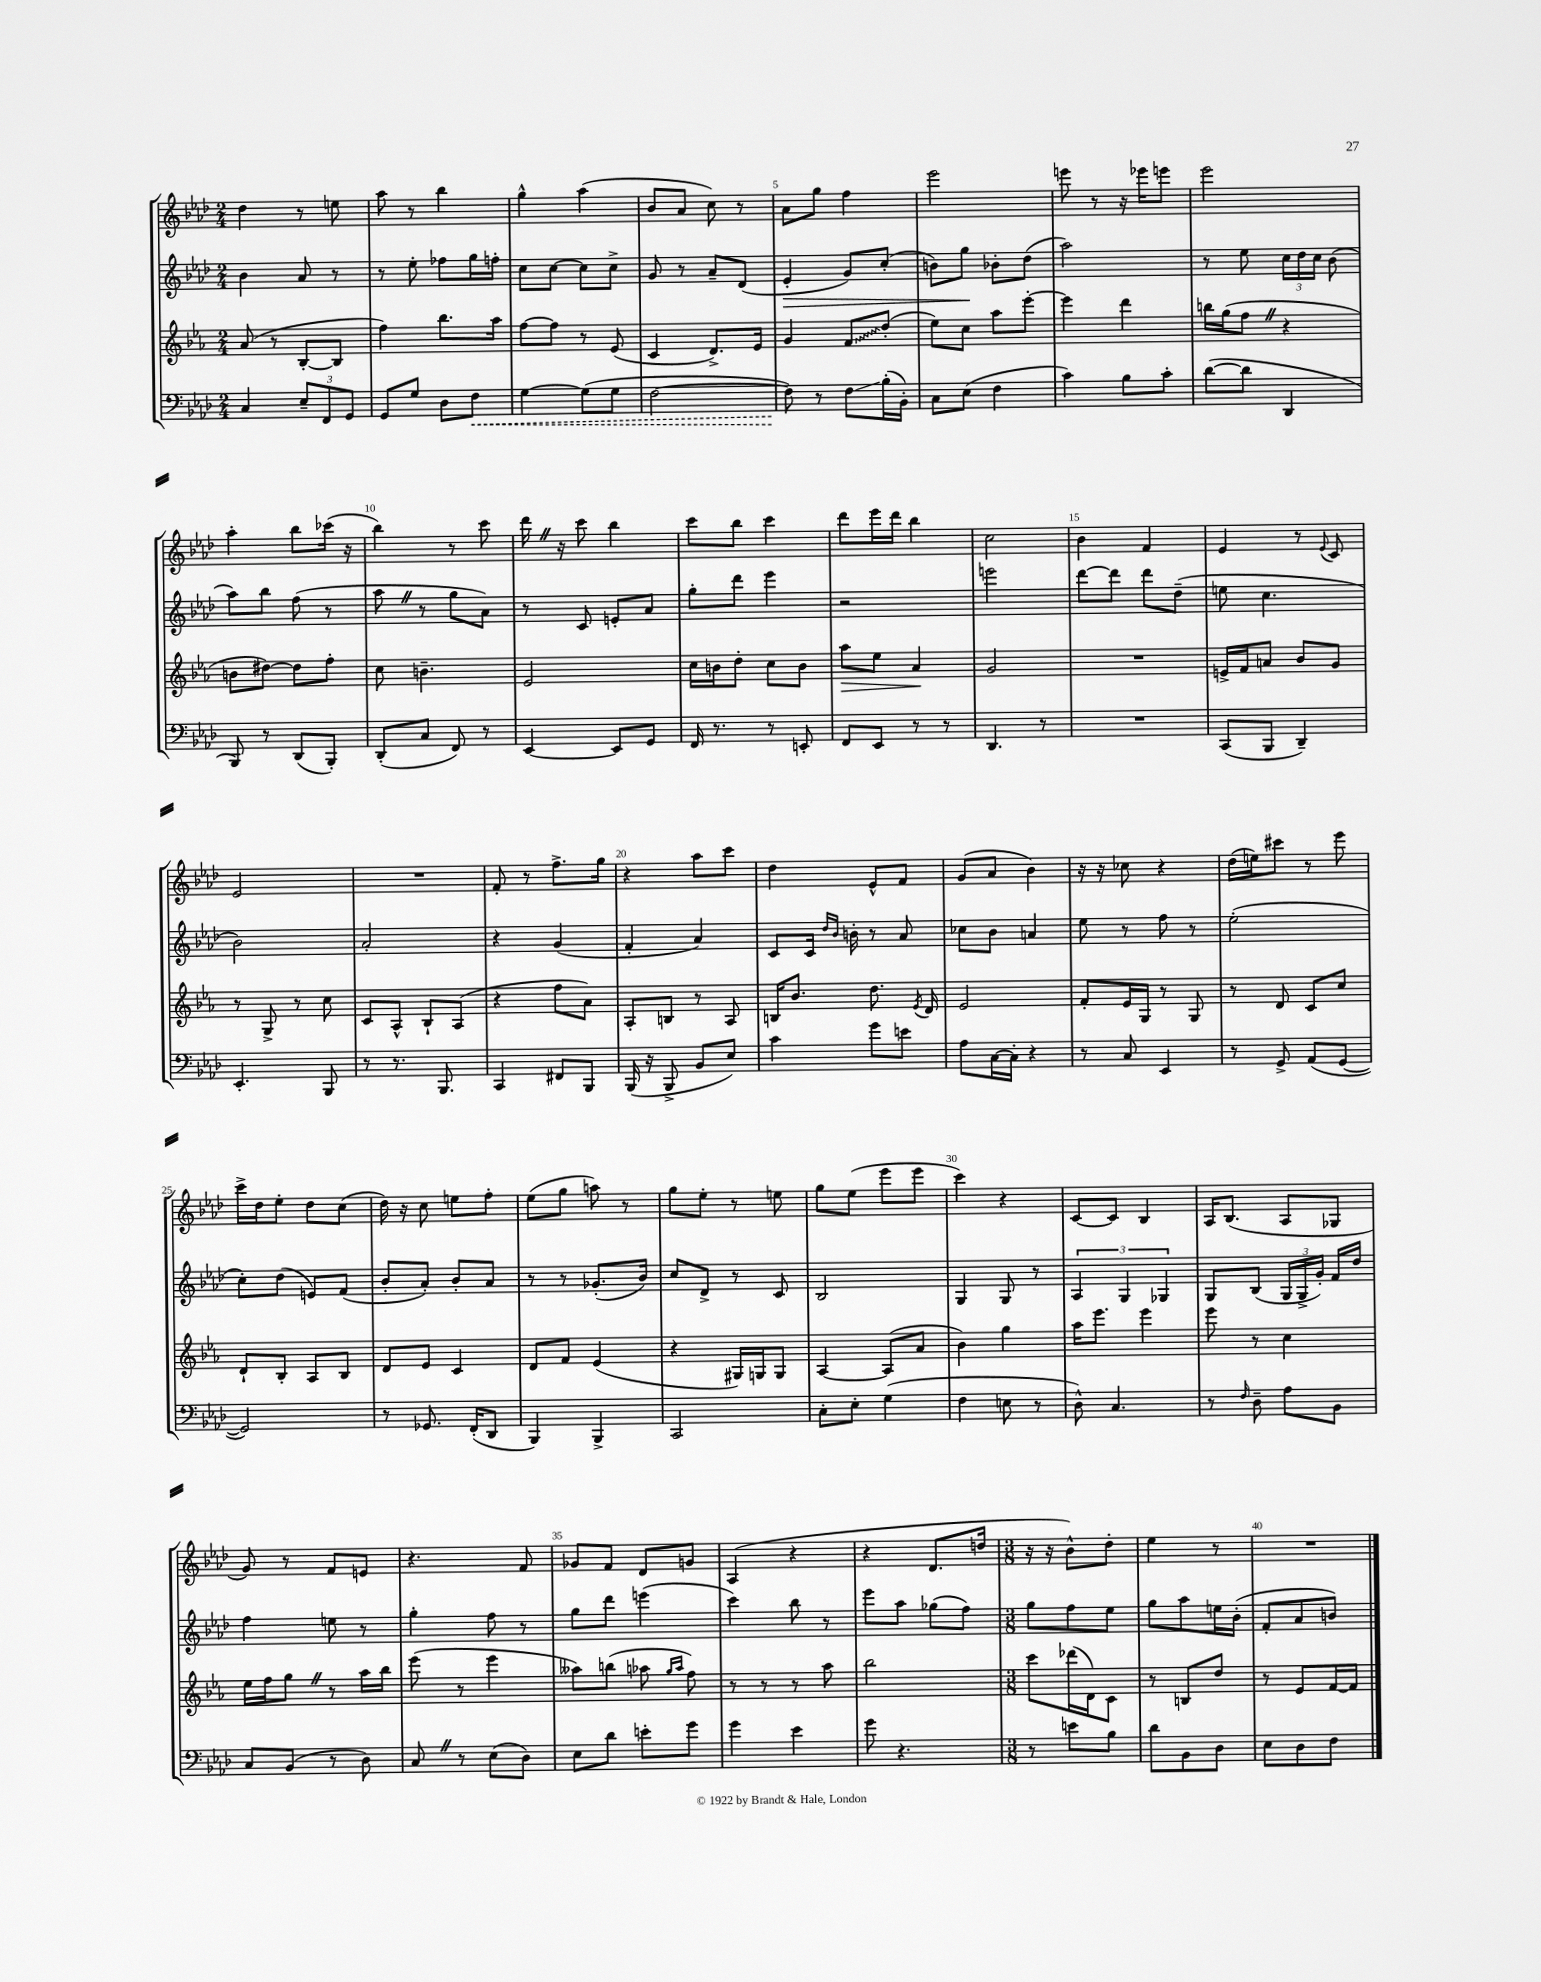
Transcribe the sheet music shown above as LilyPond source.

<<
\new StaffGroup <<
\new Staff = "s0" {
    \clef treble \key aes \major \numericTimeSignature \time 2/4
    \autoBeamOff des''4 r8 e''8 |
    aes''8 r8 bes''4 |
    g''4-^ aes''4( |
    bes'8[ aes'8] c''8) r8 |
    aes'8[ g''8] f''4 |
    ees'''2 |
    e'''8 r8 r16 ees'''16[ e'''8] |
    ees'''2 |
    aes''4-. bes''8[ ces'''16]( r16 |
    bes''4) r8 c'''8 |
    des'''16 \once \override BreathingSign.text = \markup { \musicglyph "scripts.caesura.straight" } \breathe r16 c'''8 bes''4 |
    c'''8[ bes''8] c'''4 |
    des'''8[ ees'''16 des'''16] bes''4 |
    c''2 |
    bes'4 f'4 |
    ees'4 r8 \appoggiatura { ees'8 } c'8 |
    ees'2 |
    R2 |
    f'8-. r8 f''8.[-> g''16] |
    r4 aes''8[ c'''8] |
    des''4 ees'8[-^ f'8] |
    g'8[( aes'8] bes'4) |
    r16 r16 ces''8 r4 |
    des''16[( e''16) cis'''8] r8 ees'''8 |
    c'''16[-> des''16 ees''8]-. des''8[ c''8]( |
    des''16) r16 c''8 e''8[ f''8]-. |
    ees''8[( g''8] a''8) r8 |
    g''8[ ees''8]-. r8 e''8 |
    g''8[ ees''8]( ees'''8[ ees'''8] |
    c'''4) r4 |
    c'8[~ c'8] bes4 |
    aes16[ bes8.]( aes8[ ges8] |
    g'8) r8 f'8[ e'8] |
    r4. f'8 |
    ges'8[ f'8] des'8[ g'8] |
    aes4( r4 |
    r4 des'8.[ d''16] |
    \numericTimeSignature \time 3/8 r16 r16 bes'8[-^) des''8]-. |
    ees''4 r8 |
    R4. \bar "|." |
}
\new Staff = "s1" {
    \clef treble \key aes \major \numericTimeSignature \time 2/4
    \autoBeamOff bes'4 aes'8 r8 |
    r8 ees''8-. fes''8[ g''16 f''16]-. |
    c''8[ c''8]~ c''8[ c''8]-> |
    g'8 r8 aes'8[-- des'8]( |
    ees'4-.\> g'8[) c''8]-.( |
    b'8[) g''8]\! bes'8[-. des''8]( |
    aes''2) |
    r8 ees''8 \tuplet 3/2 { c''16[ des''16 c''16] } bes'8( |
    aes''8[) bes''8] f''8( r8 |
    aes''8 \once \override BreathingSign.text = \markup { \musicglyph "scripts.caesura.straight" } \breathe r8 g''8[ aes'8]) |
    r8 c'8 e'8[-. aes'8] |
    g''8[-. des'''8] ees'''4 |
    r2 |
    e'''2 |
    des'''8[~ des'''8] des'''8[ des''8]--( |
    e''8 c''4. |
    bes'2) |
    aes'2-. |
    r4 g'4( |
    f'4-. aes'4) |
    c'8[ c'16] \grace { des''16[ bes'16] } b'16-. r8 aes'8 |
    ces''8[ bes'8] a'4 |
    ees''8 r8 f''8 r8 |
    ees''2-.( |
    c''8[-.) des''8]( e'8[) f'8]( |
    bes'8[-. aes'8]-.) bes'8[-. aes'8] |
    r8 r8 ges'8.[-.( bes'16]) |
    c''8[ des'8]-> r8 c'8 |
    bes2 |
    g4 g8 r8 |
    \tuplet 3/2 { aes4 g4 ges4 } |
    g8[ bes8]( \tuplet 3/2 { g16[ g16-> g'16]-.) } f'16[ des''16] |
    f''4 e''8 r8 |
    g''4-. f''8 r8 |
    g''8[ des'''8] e'''4( |
    c'''4) bes''8 r8 |
    ees'''8[ aes''8] ges''8[( f''8]) |
    \numericTimeSignature \time 3/8 g''8[ f''8 ees''8] |
    g''8[ aes''8 e''16 bes'16]-.( |
    f'8[-. aes'8 b'8]) \bar "|." |
}
\new Staff = "s2" {
    \clef treble \key ees \major \numericTimeSignature \time 2/4
    \autoBeamOff aes'8( r8 bes8[~-. bes8] |
    f''4) bes''8.[ aes''16] |
    f''8[~ f''8] r8 ees'8( |
    c'4 d'8.[->) ees'16] |
    g'4 \once \override Glissando.style = #'zigzag f'8[\glissando d''8]-.( |
    ees''8[) c''8] aes''8[ ees'''8]~-. |
    ees'''4 d'''4 |
    b''16[ g''16( f''8] \once \override BreathingSign.text = \markup { \musicglyph "scripts.caesura.straight" } \breathe r4 |
    b'8[ dis''8]~) dis''8[ f''8]-. |
    c''8 b'4.-- |
    ees'2 |
    c''16[ b'16 d''8]-. c''8[ b'8] |
    aes''8[\> ees''8] aes'4\! |
    g'2 |
    R2 |
    e'16[-> f'16 a'8] bes'8[ g'8] |
    r8 g8-> r8 c''8 |
    c'8[ aes8]-^ bes8[-! aes8]( |
    r4 f''8[ aes'8]) |
    aes8[-. b8] r8 aes8 |
    b16[ bes'8.] d''8. \acciaccatura { ees'8 } d'16 |
    ees'2 |
    f'8[-. ees'16 g16] r8 g8 |
    r8 d'8 c'8[ c''8] |
    d'8[-! bes8]-. aes8[ bes8] |
    d'8[ ees'8] c'4 |
    d'8[ f'8] ees'4( |
    r4 gis16[) g16 g8] |
    aes4~ aes8[( aes'8] |
    bes'4) g''4 |
    aes''16[ ees'''8.] ees'''4 |
    ees'''8 r8 c''4 |
    ees''16[ f''16 g''8] \once \override BreathingSign.text = \markup { \musicglyph "scripts.caesura.straight" } \breathe r8 aes''16[ bes''16] |
    ees'''8( r8 ees'''4 |
    aeses''8[) b''8]( aes''8 \grace { g''16[ aes''16] } f''8) |
    r8 r8 r8 aes''8 |
    bes''2 |
    \numericTimeSignature \time 3/8 c'''8[ des'''16( d'16) c'8] |
    r8 b8[ d''8] |
    r8 ees'8[ f'16~ f'16] \bar "|." |
}
\new Staff = "s3" {
    \clef bass \key aes \major \numericTimeSignature \time 2/4
    \autoBeamOff c4 \tuplet 3/2 { ees8[-- f,8 g,8] } |
    g,8[ g8] des8[ \once \override Hairpin.style = #'dashed-line f8]\< |
    g4~ g8[( g8] |
    f2~ |
    f8\!) r8 f8[\glissando bes16-.( bes,16]-.) |
    c8[ ees8]( f4 |
    c'4) bes8[ c'8]-. |
    des'8[~( des'8] des,4 |
    bes,,8) r8 des,8[( bes,,8]-.) |
    des,8[-.( c8] f,8) r8 |
    ees,4~ ees,8[ g,8] |
    f,16 r8. r8 e,8-. |
    f,8[ ees,8] r8 r8 |
    des,4. r8 |
    R2 |
    c,8[( bes,,8] des,4--) |
    ees,4.-. bes,,8 |
    r8 r8. bes,,8. |
    c,4 fis,8[ bes,,8] |
    bes,,16( r16 bes,,8-> bes,8[ ees8]) |
    c'4 g'8[ e'8] |
    aes8[ c16~ c16]-. r4 |
    r8 c8 ees,4 |
    r8 g,8-> aes,8[( g,8]~ |
    g,2) |
    r8 ges,8. f,16[-.( des,8] |
    bes,,4) bes,,4-> |
    c,2 |
    c8[-. ees8]-. g4( |
    f4 e8 r8 |
    des8-^) c4. |
    r8 \grace { f16 } des8-- aes8[ bes,8] |
    c8[ bes,8]( r8 des8) |
    c8 \once \override BreathingSign.text = \markup { \musicglyph "scripts.caesura.straight" } \breathe r8 ees8[( des8]) |
    ees8[ des'8] e'8[-. g'8] |
    g'4 ees'4 |
    g'8 r4. |
    \numericTimeSignature \time 3/8 r8 e'8[ bes8] |
    des'8[ bes,8 des8] |
    ees8[ des8 f8] \bar "|." |
}
>>
>>
\layout { \context { \Score \override BarNumber.break-visibility = ##(#f #t #t) barNumberVisibility = #(every-nth-bar-number-visible 5) } }
